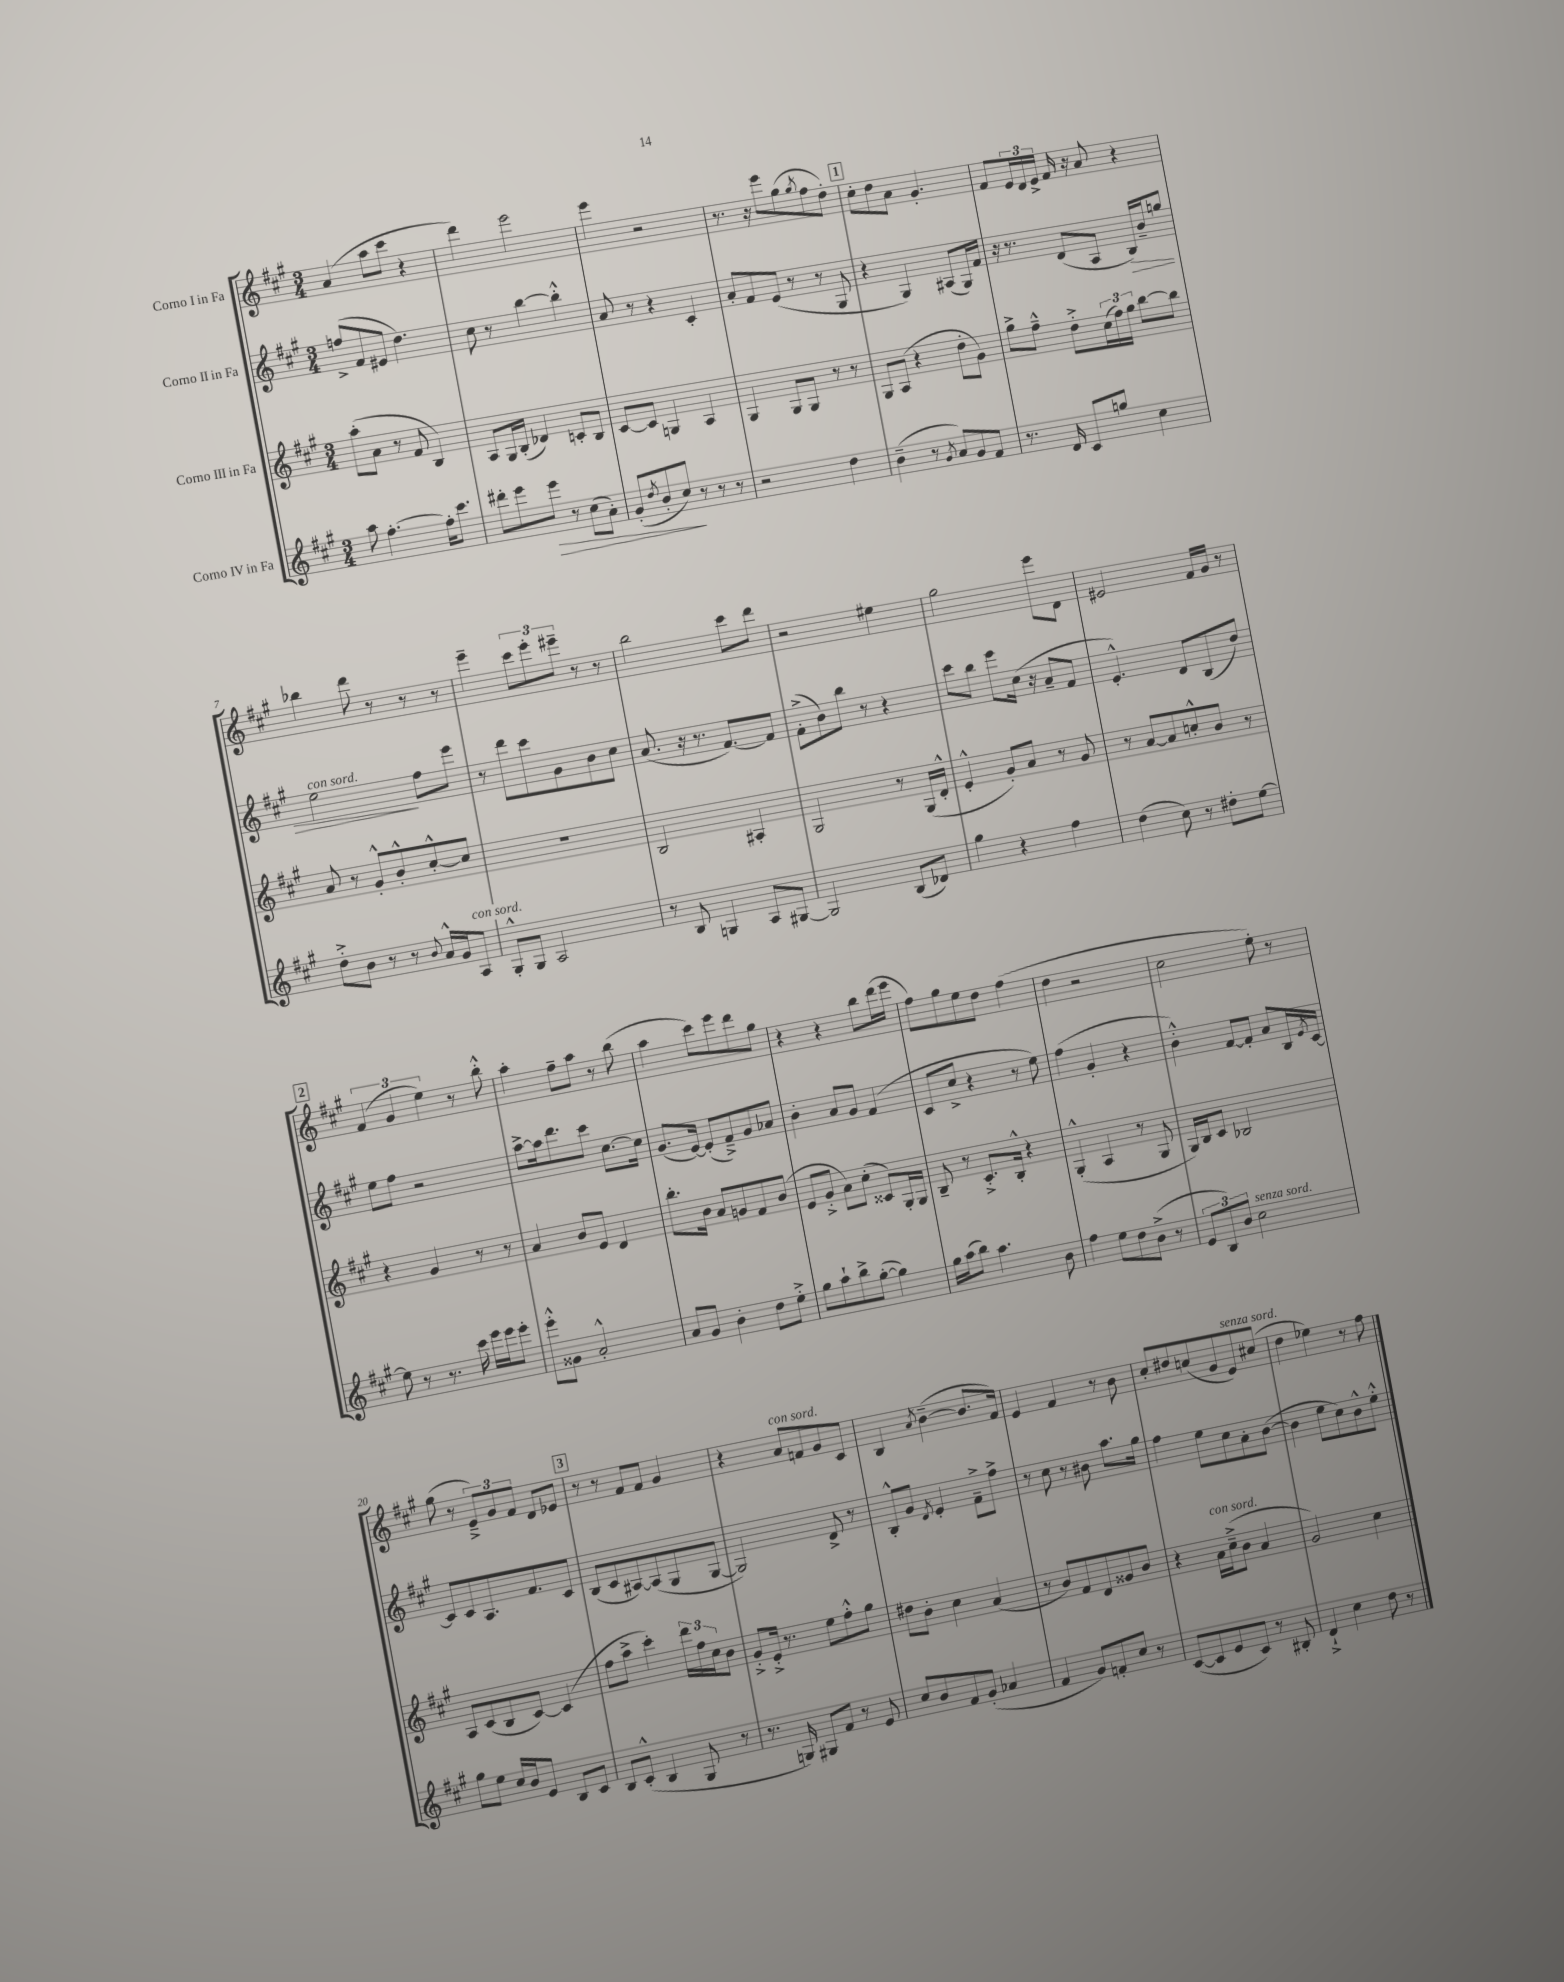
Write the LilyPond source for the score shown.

<<
\new StaffGroup <<
\new Staff = "s0" \with { instrumentName = "Corno I in Fa" } {
    \clef treble \key a \major \numericTimeSignature \time 3/4
    a'4( a''8 cis'''8 r4 |
    d'''4) e'''2 |
    e'''4 r2 |
    r8. r16 e'''8 gis''8( \acciaccatura { gis''8 } fis''8 d''8-.) |
    \mark \markup { \box "1" } cis''8-. d''8 a'8 gis'4.-. |
    fis'8 \tuplet 3/2 { e'16 d'16 e'16-> } fis'16 r16 a'8 r4 |
    bes''4 d'''8 r8 r8 r8 |
    e'''4-- \tuplet 3/2 { cis'''8 e'''8-. eis'''8-- } r8 r8 |
    b''2 cis'''8 d'''8 |
    r2 eis''4 |
    gis''2 e'''8 d'8 |
    eis'2 fis'16 gis'16 r8 |
    \mark \markup { \box "2" } \tuplet 3/2 { fis'4( gis'4 e''4) } r8 b''8-.-^ |
    a''4-. fis''8-- a''8 r8 b''8( |
    a''4 cis'''8) e'''8 d'''8 gis''8 |
    r4 r4 b''8 d'''16( e'''16 |
    fis''8) gis''8 e''8 d''8 fis''4( |
    d''4 r2 |
    cis''2 e''8-.) r8 |
    gis''8( r8 \tuplet 3/2 { e'8--->) gis'8 fis'8 } d'8 ees'8 |
    \mark \markup { \box "3" } r8 r8 fis'8 fis'8 gis'4 |
    r4 a'8^\markup { \italic "con sord." } f'8 gis'8 cis'8 |
    b4 \acciaccatura { a'8 } b'4~--( b'8. fis'16) |
    e'4 fis'4 r8 b'8 |
    cis''8-. dis''8 c''8( gis'8 e'8^\markup { \italic "senza sord." }) cis''8( |
    d''4 ees''4) r8 fis''8 \bar "|." |
}
\new Staff = "s1" \with { instrumentName = "Corno II in Fa" } {
    \clef treble \key a \major \numericTimeSignature \time 3/4
    f''8->( fis'8 eis'8 d''4.) |
    cis''8 r8 b''4~ b''4-.-^ |
    a'8 r8 r4 cis'4-. |
    a'8-. fis'8 e'8( r8 r8 gis8 |
    \mark \markup { \box "1" } r4 gis4) ais8( gis16) fis'16 |
    r16 r8. d'8( a8 b16\>) b'16-- g''8 |
    e''2\!^\markup { \italic "con sord." } fis''8 e'''8 |
    r8 d'''8 cis'''8 gis'8 b'8 cis''8 |
    a'8.( r16 r8. fis'8.~) fis'8 |
    fis'8-.->( b'8) b''8 r8 r4 |
    cis'''8 b''8 e'''8 cis''16( r16 a'8-- fis'8 |
    e'4.-.-^) d'8 b8( d''8) |
    \mark \markup { \box "2" } e''8 fis''8 r2 |
    a''8~-> a''16 d'''8. cis'''8 cis''8.~ cis''16 |
    gis'8.( e'16~) e'8-.( fis'8--->) gis'8 aes'8 |
    b'4-. a'8 gis'8 fis'4( |
    cis'8 cis''8-> r4 r8 e''8) |
    fis''4( gis'4-. r4 |
    b'4-.-^) fis'8~ fis'8-. a'8 b16 \acciaccatura { e'8 } cis'16~ |
    cis'8 cis'8 a8. fis'8. cis'8 |
    \mark \markup { \box "3" } b8( cis'8 ais8~) ais8( gis8 gis8~ |
    gis2) d'8-> r8 |
    b8-.-^ gis'8 \acciaccatura { d'8 } e'4-. fis'8---> fis''8-> |
    r8 cis''8 r8 bis'8 a''8. gis''16 |
    fis''4 e''8 cis''8 a'8-. b'8~( |
    b'4 e''8 cis''8) b'8-^ e''8-.-^ \bar "|." |
}
\new Staff = "s2" \with { instrumentName = "Corno III in Fa" } {
    \clef treble \key a \major \numericTimeSignature \time 3/4
    a''8-.( a'8 r8 fis'8 b4) |
    a8 gis16 b16-.( des'4) c'8-. b8 |
    cis'8~ cis'8 g4 a4 |
    gis4 gis8 gis8 r8 r8 |
    \mark \markup { \box "1" } gis8 a8( r4 d''8-. gis'8) |
    gis''8-> fis''8---^ d''8-.-> \tuplet 3/2 { cis''16( fis''16) gis''16 } b''8~ b''8 |
    a'8 r8 gis'8-.-^ b'8-.-^ cis''8~-.-^ cis''8 |
    R2. |
    b2 ais4-. |
    gis2 r8 gis16( d'16-.-^ |
    e'4-.-^ gis'8-.) a'8 r8 gis'8 |
    r8 a'8~ a'8 c''8-.-^ b'8 r8 |
    \mark \markup { \box "2" } r4 gis'4 r8 r8 |
    a'4 b'8 e'8 d'4 |
    b''8.-. b'16 a'8 g'8 fis'8 b'8( |
    e'8 gis'8-.-> a'8) cis''8-.( cisis'8) gis16-. gis16 |
    b8-- r8 cis'8.-.-> b16-.-^ r4 |
    gis4-.-^( a4 r8 gis8 |
    gis16) b16 cis'8 bes2 |
    a8 cis'8( b8 cis'8~) cis'4( |
    \mark \markup { \box "3" } fis''8 a''8-> cis'''4-.) \tuplet 3/2 { d'''16 fis''16 cis''16 } b'8 |
    gis'8-.-> e'16-.-> r8. e''8 fis''8-.-^ gis''8 |
    dis''8 b'8-. cis''4 a'4( |
    r8 b'8) fis'8 d'8 gisis'8 b'8 |
    r4 a'16^\markup { \italic "con sord." } cis''16--->( b'8 a'4 |
    gis'2) cis''4 \bar "|." |
}
\new Staff = "s3" \with { instrumentName = "Corno IV in Fa" } {
    \clef treble \key a \major \numericTimeSignature \time 3/4
    a''8 fis''4.~-. fis''16-. cis'''8. |
    dis'''8-. e'''8 e'''8\> r8 cis''8( a'8-.) |
    gis'8-.( \acciaccatura { d''8 } b'8-. cis''8\!) r8 r8 r8 |
    r2 d''4 |
    \mark \markup { \box "1" } b'4--( r8 \acciaccatura { gis'8 } a'8) gis'8 fis'8 |
    r8. d'16 cis'8 g''8 cis''4 |
    d''8-.-> b'8 r8 r8 \appoggiatura { b'8 } a'16-^ gis'16 a8^\markup { \italic "con sord." } |
    gis8-.-^ gis8 a2 |
    r8 b8 g4 a8 gis8~ |
    gis2 b8( des'8) |
    gis''4 r4 fis''4 |
    d''4( cis''8) r8 dis''8-. e''8~ |
    \mark \markup { \box "2" } e''8 r8 r8. cis'''16 e'''16 e'''16 e'''8-. |
    e'''8-.-^ gisis'8 a'2-.-^ |
    a'8 gis'8 b'4-. d''8 e''8-.-> |
    gis''8 a''8-! b''8-> gis''8~-.( gis''4) |
    gis''16 a''16( b''8) a''4. b'8 |
    fis''4 e''8 d''8 b'8->( r8 |
    \tuplet 3/2 { e'8 b8) b'8 } cis''2^\markup { \italic "senza sord." } |
    gis''8 e''8 cis''16 b'16 e'8 b8 cis'8 |
    \mark \markup { \box "3" } b8 cis'8-.-^( b4 gis8 r8 |
    r8. g16) gis8 fis'8 r8 e'8 |
    cis''8 b'8 fis'8 gis'8-.( aes'4 |
    fis'4 gis'8) f'8-. cis''8 r8 |
    cis'8~( cis'8 e'8 cis'8) r8 bis8-. |
    d'4-!-> cis''4 d''8 r8 \bar "|." |
}
>>
>>
